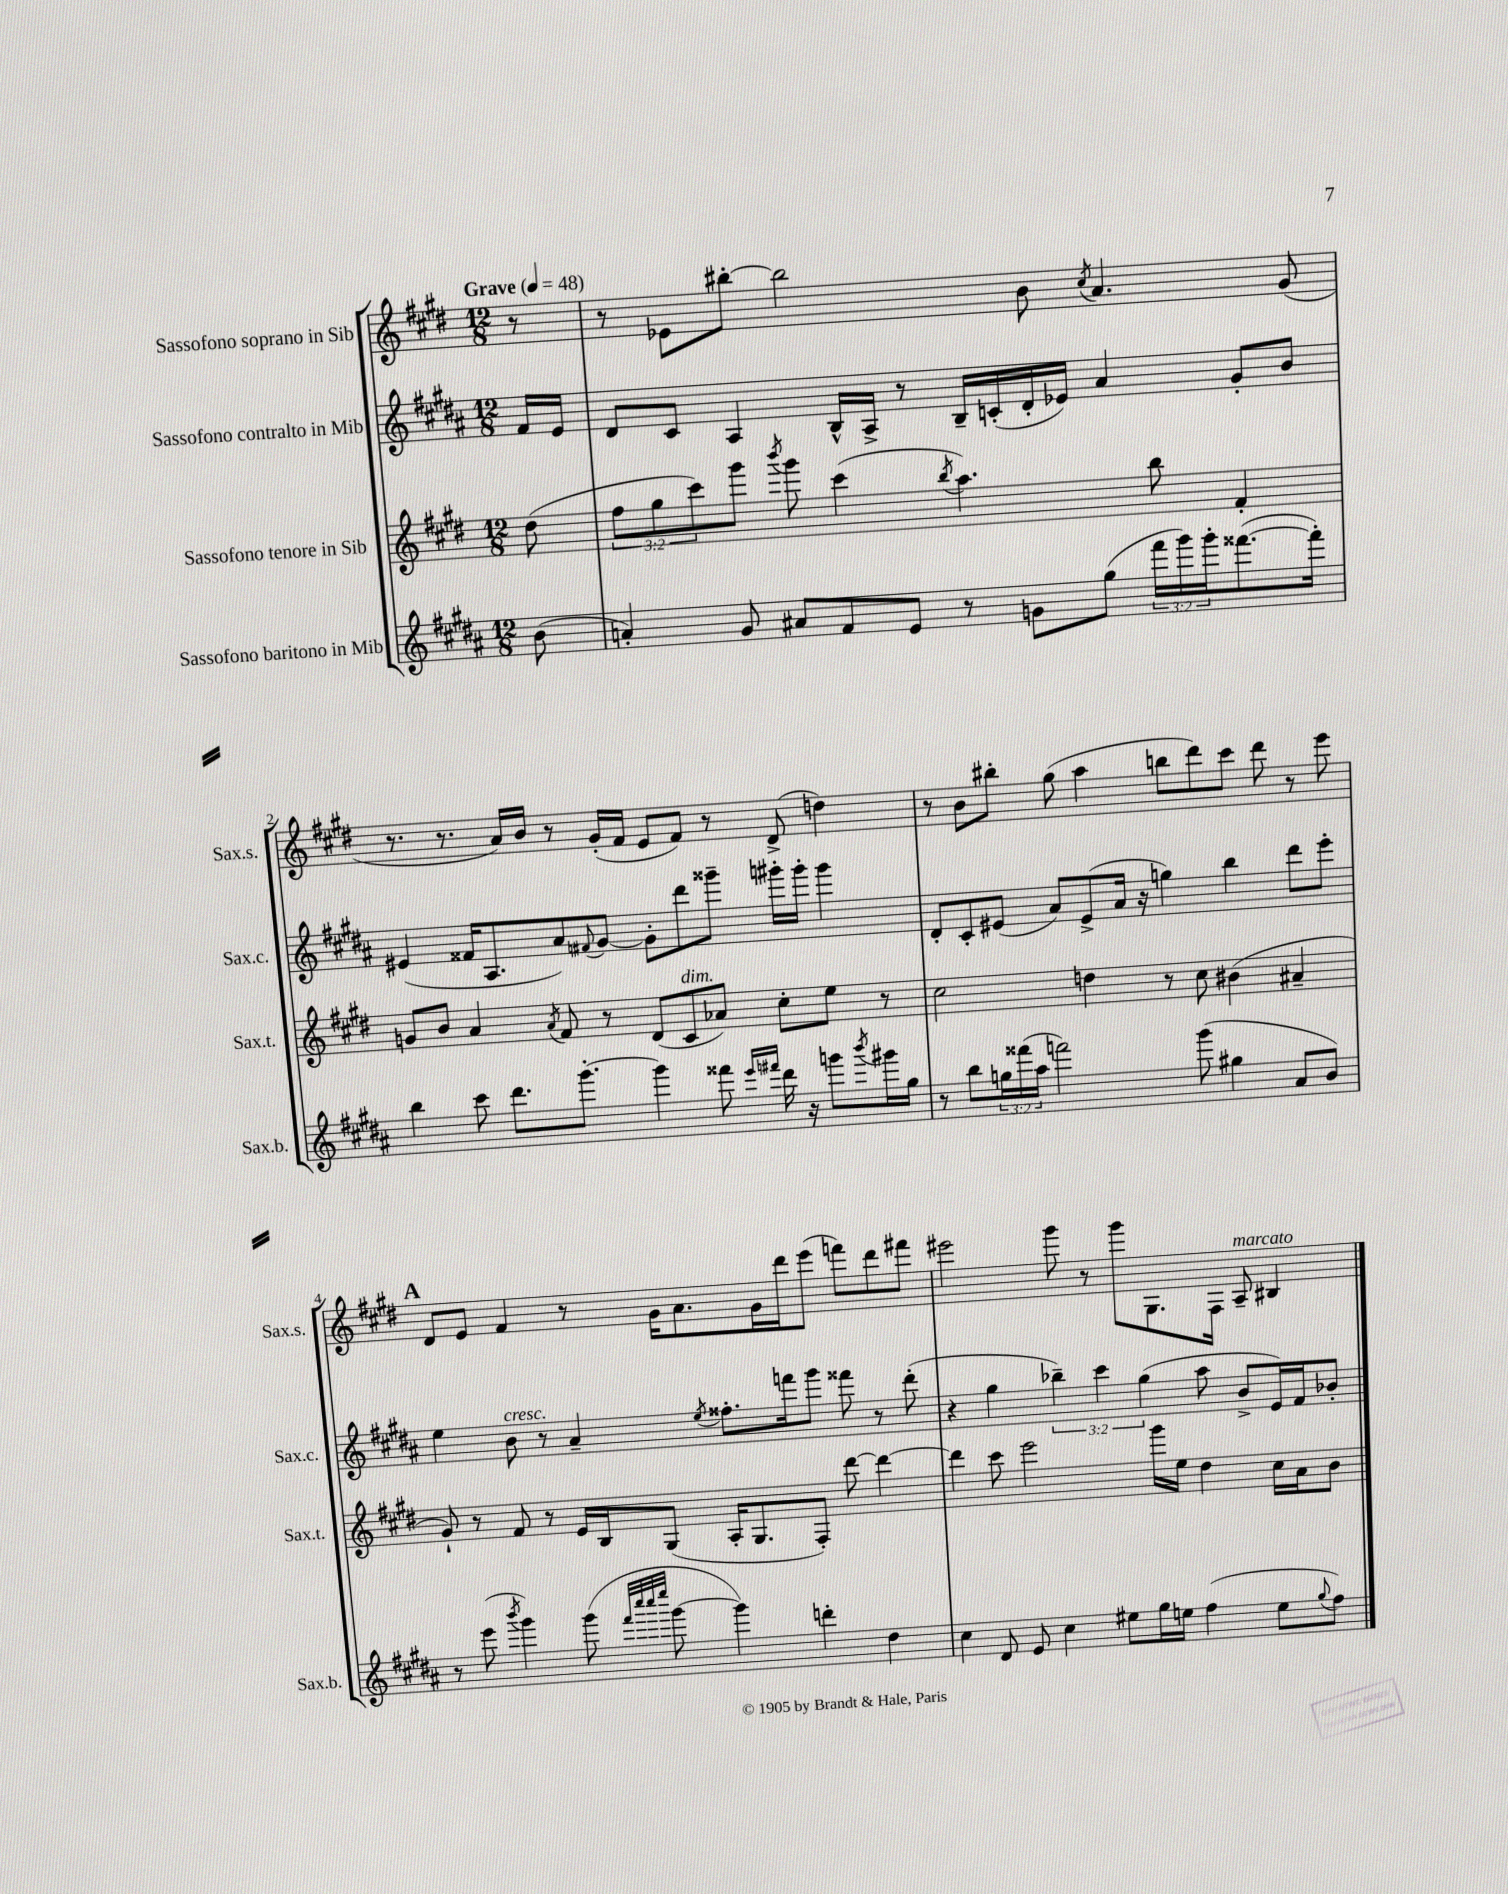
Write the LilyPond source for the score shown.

<<
\new StaffGroup <<
\new Staff = "s0" \with { instrumentName = "Sassofono soprano in Sib" shortInstrumentName = "Sax.s." } {
    \clef treble \key e \major \numericTimeSignature \time 12/8 \partial 8 \tempo "Grave" 4 = 48
    r8 |
    r8 ees'8 bis''8~-. bis''2 b'8 \acciaccatura { cis''8 } a'4. gis'8( |
    r8. r8. a'16) b'16 r8 gis'16-.( fis'16 e'8 fis'8) r8 dis'8->( d''4) |
    r8 b'8 bis''8-. gis''8( a''4 b''8 dis'''8) cis'''8 dis'''8 r8 e'''8 |
    \mark \markup { \bold "A" } dis'8 e'8 fis'4 r8 gis'16 a'8. gis'16 dis'''16 e'''8( f'''8) dis'''8 fis'''8 |
    eis'''2 gis'''8 r8 gis'''8 gis8. fis16 a8--^\markup { \italic "marcato" } bis4 \bar "|." |
}
\new Staff = "s1" \with { instrumentName = "Sassofono contralto in Mib" shortInstrumentName = "Sax.c." } {
    \clef treble \key b \major \numericTimeSignature \time 12/8 \override Staff.TupletNumber.text = #tuplet-number::calc-fraction-text \partial 8
    fis'16 e'16 |
    dis'8 cis'8 ais4 b16-^ ais16-> r8 b16-- c'16-.( dis'16-. ees'16) ais'4 gis'8-. b'8 |
    eis'4( fisis'16 ais8. ais'8) \appoggiatura { fis'8 } gis'8~ gis'8-. dis'''8 gisis'''8-- gis'''16-. gis'''16-. gis'''4 |
    dis'8-. cis'8-. eis'8( ais'8) eis'8->( ais'16 r16 g''4) b''4 dis'''8 e'''8-. |
    \mark \markup { \bold "A" } e''4 b'8^\markup { \italic "cresc." } r8 ais'4-- \acciaccatura { e''8 } fisis''8.-. f'''16 gis'''8 fisis'''8 r8 dis'''8-.( |
    r4 gis''4 \tuplet 3/2 { bes''4--) cis'''4 gis''4( } ais''8 b'8-> e'16) fis'16 bes'8-. \bar "|." |
}
\new Staff = "s2" \with { instrumentName = "Sassofono tenore in Sib" shortInstrumentName = "Sax.t." } {
    \clef treble \key e \major \numericTimeSignature \time 12/8 \override Staff.TupletNumber.text = #tuplet-number::calc-fraction-text \partial 8
    dis''8( |
    \tuplet 3/2 { fis''8 gis''8 cis'''8) } gis'''8 \acciaccatura { b'''8 } gis'''8 cis'''4( \acciaccatura { b''8 } a''4.) b''8 fis'4-. |
    g'8 b'8 a'4 \acciaccatura { a'8 } fis'8 r8 dis'8( cis'8^\markup { \italic "dim." } aes'8) cis''8-. e''8 r8 |
    cis''2 d''4 r8 cis''8 bis'4( ais'4-- |
    \mark \markup { \bold "A" } gis'8-!) r8 fis'8 r8 e'16 b16 gis8( a16-. gis8. fis8-.) dis'''8~ dis'''4~ |
    dis'''4 cis'''8 e'''2 gis'''16 e''16 dis''4 cis''16 a'16 b'8 \bar "|." |
}
\new Staff = "s3" \with { instrumentName = "Sassofono baritono in Mib" shortInstrumentName = "Sax.b." } {
    \clef treble \key b \major \numericTimeSignature \time 12/8 \override Staff.TupletNumber.text = #tuplet-number::calc-fraction-text \partial 8
    b'8( |
    a'4-.) gis'8 ais'8 fis'8 e'8 r8 g'8 gis''8( \tuplet 3/2 { fis'''16 gis'''16) gis'''16-. } fisis'''8.~( fisis'''16-.) |
    b''4 cis'''8 dis'''8. gis'''8.~-. gis'''4 fisis'''8 \grace { e'''16 fis'''16 } dis'''16 r16 g'''8 \acciaccatura { b'''8 } gis'''16 gis''16 |
    r8 b''8 \tuplet 3/2 { g''16 fisis'''16( ais''16 } f'''2) gis'''8( gis''4 ais'8 b'8) |
    \mark \markup { \bold "A" } r8 e'''8( \acciaccatura { b'''8 } gis'''4) gis'''8( \grace { fis'''32 cis''''32 cis''''32 e''''32 } gis'''8~ gis'''4) d'''4-. dis''4 |
    cis''4 dis'8 e'8 cis''4 eis''8 gis''16 e''16 fis''4( e''8 \appoggiatura { gis''8 } fis''8) \bar "|." |
}
>>
>>
